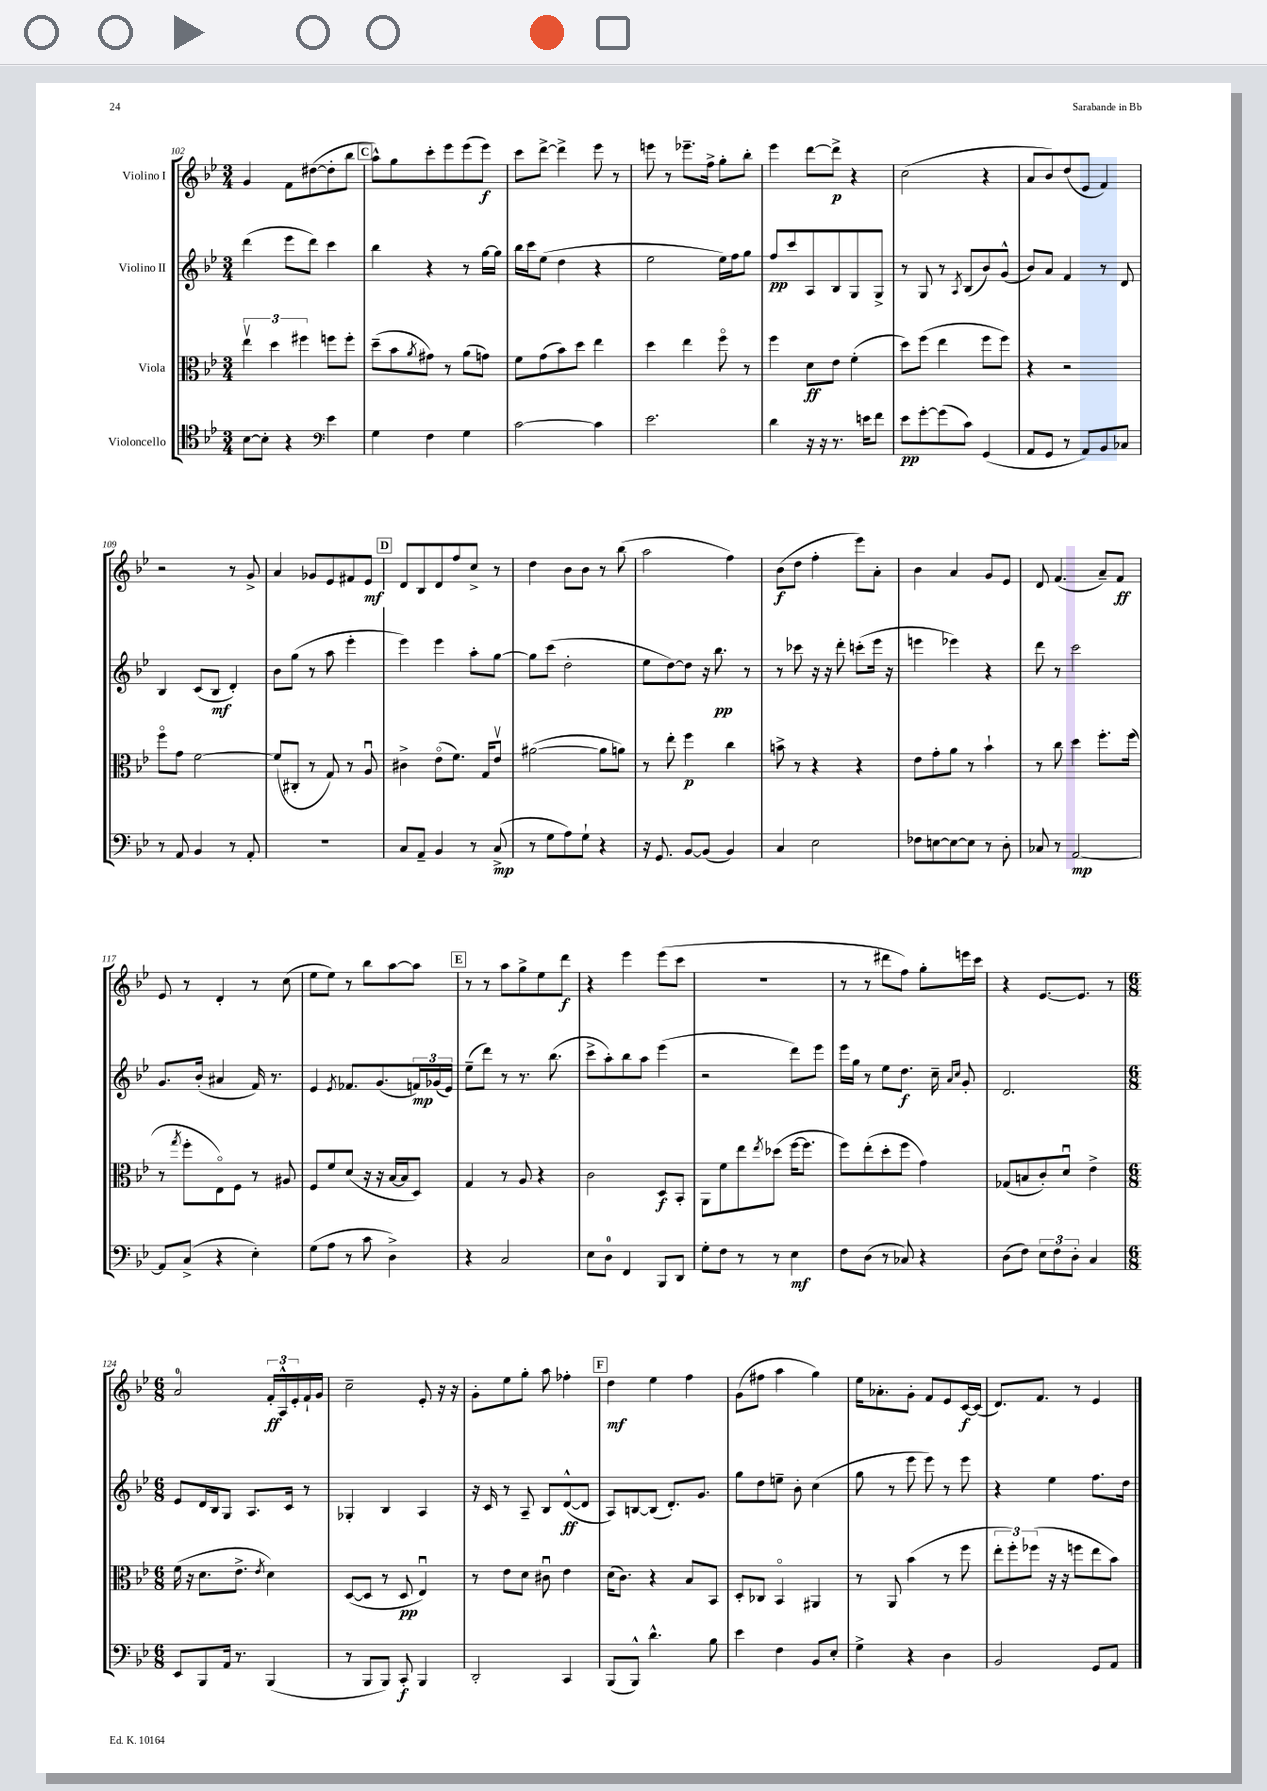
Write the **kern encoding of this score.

**kern	**kern	**kern	**kern
*staff4	*staff3	*staff2	*staff1
*clefC4	*clefC3	*clefG2	*clefG2
*k[b-e-]	*k[b-e-]	*k[b-e-]	*k[b-e-]
*M3/4	*M3/4	*M3/4	*M3/4
[8B-\L	6ee-v\	(4ddd\	4g/
8B-'\]J	.	.	.
.	6dd\	.	.
4r	.	8eee-\L	8f\L
.	6ff#\	.	.
.	.	8ddd\J)	([8dd#\
4e-\	8ff\L	4ccc\	8dd#'\]
.	8ff'\J	.	8bb-\J
=	=	=	=
*clefF4	*	*	*
4G\	(8dd~\L	4bb-\	8aa^^\L)
.	8b-\	.	8gg\
.	8qa/	.	.
4F\	8g#\J)	4r	8ccc'\
.	8r	.	8eee-\
4G\	(8a\L	8r	(8eee-\
.	8g\J)	[16gg\LL	8eee-\J)
.	.	16gg\]JJ	.
=	=	=	=
[2c\	8f\L	16bb-\LL	8ccc\L
.	.	16ccc\J	.
.	(8g\	(8ee-\J	[8ddd^\J
.	8b-\)	4dd\	4ddd^\]
.	8dd\J	.	.
4c\]	4ee-\	4r	8eee-\
.	.	.	8r
=	=	=	=
2.e-\	4dd\	2ee-\	8eee\
.	.	.	8r
.	4ee-\	.	8.eee-~\L
.	.	.	16ff^\Jk
.	8ffo\	16ee-\LL)	8gg'\L
.	.	16ff\J	.
.	8r	8gg\J	8bb-'\J
=	=	=	=
4d\	4ff\	8ff/L	4eee-\
.	.	8ccc/	.
16r	8d\L	8A/	[8ddd\L
16r	.	.	.
8.r	8e-\J	8B-/	8ddd^\]J
.	(4f'\	8G/	4r
16e\LK	.	.	.
8f\J	.	8G^/J	.
=	=	=	=
8e-\L	8dd\L)	8r	(2cc\
[8g'\	(8ff\J	8G/	.
(8g\]	4ee-\	8r	.
.	.	8qA/	.
8c\J)	.	(8B-/L	.
(4GG/	8ff\L	8b-/)	4r
.	8ff\J)	(8g^^/J	.
=	=	=	=
8AA/L	4r	8b-/L)	8a/L
8GG/J	.	8a/J	8b-/)
8r	2r	4f/	(8dd/
8AA/L)	.	.	8e-/J
8BB-/	.	8r	4f/)
8C-/J	.	8d/	.
=	=	=	=
8r	8ffo\L	4B-/	2r
8AA/	8g\J	.	.
4BB-/	[2f\	(8c/L	.
.	.	8B-/J	.
8r	.	4d'/)	8r
8AA'/	.	.	8g^/
=	=	=	=
2.r	(8f/]L	8b-\L	4a/
.	8C#'/J	(8gg\J	.
.	8r	8r	8g-/L
.	8G/)	8aa\	8e-/
.	8r	4eee-'\	8f#/
.	8Au/	.	8e-/J
=	=	=	=
8C/L	4c#^\	4eee-\)	8d/L
8AA~/J	.	.	8B-/
4BB-/	(8e-o\L	4eee-\	8d/
.	8.f\J)	.	8ff/
8r	.	8aa'\L	8cc^/J
.	16G/LK	.	.
(8C^/	8e-v/J	[8gg\J	8r
=	=	=	=
8r	([2a#\	8gg\]L	4dd\
8G\L	.	(8ccc\J	.
8A\)	.	2dd'\	8b-\L
8G`\J	.	.	8b-\J
4r	8a#\]L	.	8r
.	8a\J)	.	(8bb-\
=	=	=	=
16r	8r	8ee-\L	2aa\
8.GG/	.	.	.
.	8ee-'\	[8dd\)	.
[8BB-/L	4ff\	8dd\]J	.
(8BB-/]J	.	16r	.
.	.	8.bb-\	.
4BB-/)	4cc\	.	4ff\)
.	.	8r	.
=	=	=	=
4C/	8b^\	8r	(8b-\L
.	8r	8ccc-\	8dd\J
2E-\	4r	16r	4ff'\
.	.	16r	.
.	.	8ddd'\	.
.	4r	(8ccc'\L	8eee-\L)
.	.	16eee-\Jk	8a'\J
.	.	16r	.
=	=	=	=
8F-\L	8e-\L	4eee\	4b-\
[8E\	8g'\	.	.
8E\_	8a\J	4eee-\)	4a/
8E\]J	8r	.	.
8r	4b-`\	4r	8g/L
8D'\	.	.	8e-/J
=	=	=	=
8C-/	8r	8ddd\	8d/
8r	8cc\	8r	(4.f/
[2AA/	4dd\	2ccc\	.
.	8.ff'\L	.	8a~/L)
.	.	.	8f/J
.	(16ff\Jk	.	.
=	=	=	=
8AA/]L	8r	8.g/L	8e-/
.	8qgg/	.	.
(8C^/J	8ff'\L	.	8r
.	.	(16b-'/Jk	.
4r	8E-o\)	4a#/	4d'/
.	8F\J	.	.
4E-'\)	8r	16f/)	8r
.	.	8.r	.
.	8A#/	.	(8cc\
=	=	=	=
(8G\L	8F/L	4e-/	8ee-\L
8A\J	8f/	.	8ee-\J)
.	.	8qe-/	.
8r	(8d/J	8.f-/L	8r
8c\	16r	.	8bb-\L
.	16r	(8.g/	.
4D^\)	[16B-/LL	.	[8aa\
.	16B-/]J	.	.
.	8D/J)	24f/L)	8aa\]J
.	.	(24g-/	.
.	.	24e-/JJ)	.
=	=	=	=
4r	4G/	(8ee-~\L	8r
.	.	8ddd\J)	8r
2C/	8r	8r	8aa\L
.	8A/	8.r	8gg^\
.	4r	.	8ee-\
.	.	(8.bb-\	.
.	.	.	8ddd\J
=	=	=	=
8E-\L	2c\	8ccc^\L	4r
8D\J	.	8aa'\)	.
4FF/	.	8bb-\	4eee-\
.	.	8aa\J	.
8BBB-/L	8D/L	(4eee-\	(8eee-\L
8DD/J	8BB-'/J	.	8ccc\J
=	=	=	=
8G'\L	8AA\L	2r	2.r
8F\J	8f\	.	.
8r	8ee-\	.	.
.	8qee-/	.	.
8r	(8dd-\J	.	.
4E-\	[16ff\LK	8ddd\L)	.
.	8.ff\]J	.	.
.	.	8eee-\J	.
=	=	=	=
8F\L	8ff\L)	16eee-\LL	8r
.	.	16gg\JJ	.
(8D\J	(8ee-'\	8r	8r
8r	8dd'\	8ee-\L	8ddd#\L
8C-/)	8ff\J	8.dd\J	8ff\J)
4r	4g\)	.	8gg'\L
.	.	16cc~\	.
.	.	16qqa/LL	.
.	.	16qqcc/JJ	.
.	.	8g'/	16eee\L
.	.	.	16ccc\JJ
=	=	=	=
(8D\L	(8G-/L	2.d/	4r
8F\J)	8B/	.	.
12E-\L	8c'/)	.	[8.e-/L
12F\	.	.	.
.	8du/J	.	.
12D'\J	.	.	.
.	.	.	8.e-/]J
4C/	4e-^\	.	.
.	.	.	8r
=	=	=	=
*M6/8	*M6/8	*M6/8	*M6/8
8EE-/L	(16f\	8e-/L	2a/
.	16r	.	.
8BBB-/	8.d\L	16d/L	.
.	.	16B-/J	.
16AA/Jk	.	8G/J	.
8.r	8.e-^\J	.	.
.	.	8.A/L	.
.	8qe-/	.	.
(4BBB-/	4d\)	.	24f'/LL
.	.	.	24A^^/
.	.	16c/Jk	.
.	.	.	24e-'/
.	.	8r	16f`/
.	.	.	16g/JJ
=	=	=	=
8r	([8D/L	4G-'/	2cc~\
8BBB-/L	8D/]J	.	.
8BBB-/J)	8r	4B-/	.
8CC'/	8D/	.	.
4BBB-/	4E-u/)	4A/	8e-'/
.	.	.	16r
.	.	.	16r
=	=	=	=
2DD'/	8r	16r	8g'\L
.	.	16c/	.
.	8e-\L	8r	8ee-\
.	8d\J	8A~/	8gg'\J
.	8c#u\	8B-/L	8aa\
4CC/	4e-\	([8d^^/	4ff-'\
.	.	8d/]J	.
=	=	=	=
(8BBB-/L	(16d\LK	8A/L)	4dd\
.	8.c\J)	.	.
8BBB-^^/J)	.	[8B/	.
4.d^^\	4r	(8B/]J	4ee-\
.	.	8.d'/L)	.
.	8B-/L	.	4ff\
.	.	8.g/J	.
8B-\	8BB-/J	.	.
=	=	=	=
4e-\	8D'/L	8gg\L	(8g\L
.	8C-/J	8dd\	8ff#\J
4F\	4BB-o/	8ee~\J	4aa\
.	.	8b-'\	.
8BB-/L	4AA#/	(4cc\	4gg\)
8E-'/J	.	.	.
=	=	=	=
4G^\	8r	8gg\	16ee-\LK
.	.	.	8.a-'\
.	8AA/	8r	.
4r	(4b-\	8eee-\	8g'\J
.	.	8eee-\)	8f/L
4D\	8r	8r	8e-/
.	8ff\	8eee-\	[16c/L
.	.	.	(16c/]JJ
=	=	=	=
2BB-/	12ee-'\L	4r	8.d/L)
.	12ff'\)	.	.
.	(12ff-\J	.	.
.	.	.	8.f/J
.	16r	4ee-\	.
.	16r	.	.
.	8ff\L	.	8r
8GG/L	8ee-\	8.ff\L	4e-/
8AA/J	8b-\J)	.	.
.	.	16dd\Jk	.
==	==	==	==
*-	*-	*-	*-
